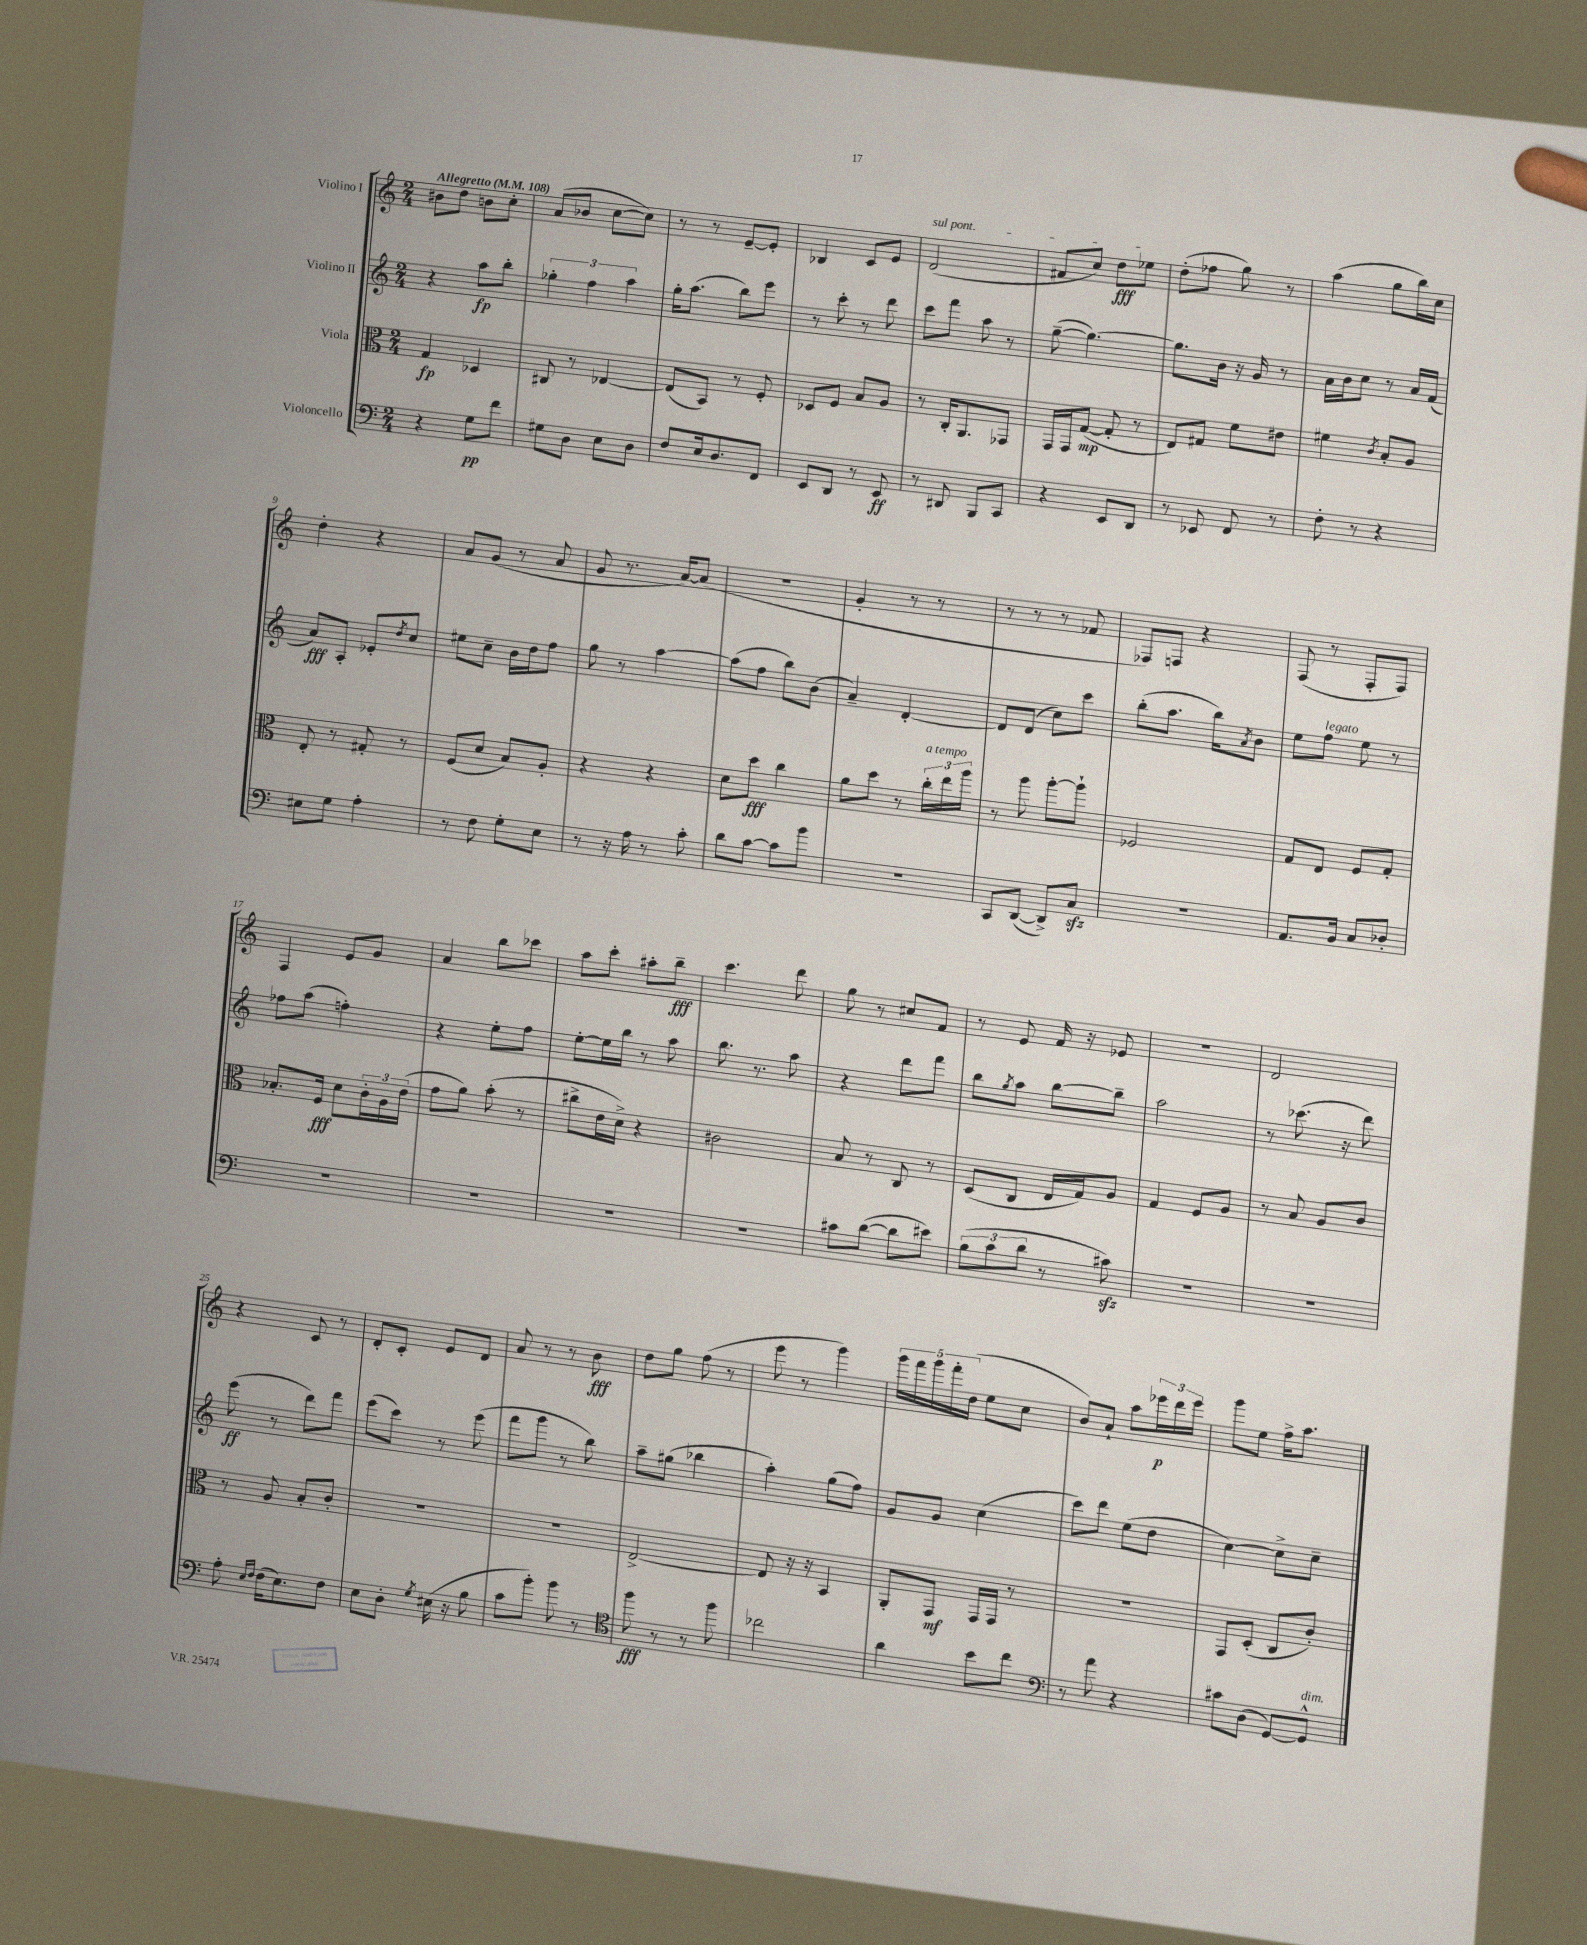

**kern	**kern	**kern	**kern
*staff4	*staff3	*staff2	*staff1
*clefF4	*clefC3	*clefG2	*clefG2
*k[]	*k[]	*k[]	*k[]
*M2/4	*M2/4	*M2/4	*M2/4
*MM108	*MM108	*MM108	*MM108
4r	4G	4r	8b#
.	.	.	8dd
8G	4D-	8aa	8b
8f	.	8bb'	8cc'
=	=	=	=
8G#	8C#	6gg-'	(8a
8D	8r	.	8b-
.	.	6ff	.
8E	[4E-	.	[8cc
.	.	6aa	.
8D	.	.	8cc])
=	=	=	=
8F	(8E-]	16gg'	8r
.	.	(8.aa	.
16E	8BB)	.	8r
8.D	.	.	.
.	8r	8bb)	[8e~
8FF	8F'	8eee	8e']
=	=	=	=
8EE	8D-	8r	4B-
8DD	8F	8ccc'	.
8r	8B	8r	8c
8EE	8A	8ddd	8e
=	=	=	=
8r	8r	8ccc	(2d
8DD#	16C'	8fff	.
.	8.AA	.	.
8BBB	.	8aa	.
8CC	8GG-	8r	.
=	=	=	=
4r	16GG	([8gg~	8f#
.	16GG	.	.
.	([8G	4.gg_)	8cc)
8EE	8G']	.	8dd
8DD	8r	.	8ee-
=	=	=	=
8r	8E)	8.gg]	(8dd'
8EE-	8G#	.	8ff-
.	.	16b	.
8FF	8f	16r	8gg)
.	.	16g	.
8r	8e#	8r	8r
=	=	=	=
8F'	4f#	16a	(4aa
.	.	16b	.
8r	.	8cc	.
.	8qc	.	.
4r	8B'	8r	8gg
.	8A	16a	16bb)
.	.	(16f	16cc
=	=	=	=
8E#	8E'	8a)	4dd'
8G	8r	8A'	.
4A'	8G#'	8e-'	4r
.	.	8qdd	.
.	8r	8cc	.
=	=	=	=
8r	(8F	8ee#	8a
8F	8d	8cc~	(8g
8G'	8B)	16b	8r
.	.	16dd	.
8E	8A'	8ff	8a
=	=	=	=
8r	4r	8gg	8g
16r	.	8r	8.r
16A	.	.	.
8r	4r	[4aa	.
.	.	.	[16a)
8c'	.	.	(8a]
=	=	=	=
8d	8d	(8aa]	2r
[8c	8dd	8ff	.
8c]	4cc	8bb)	.
8b	.	(8b	.
=	=	=	=
2r	8a	4a~)	4g'
.	8dd	.	.
.	8r	[4d'	8r
.	24cc'	.	8r
.	24ee	.	.
.	24aa	.	.
=	=	=	=
8CC	8r	8d]	8r
([8DD	8aa	(8d	8r
8DD^])	[8aa'	8cc)	8r
8C	8aa`]	8ccc	8f-
=	=	=	=
2r	2F-	(8bb'	8F-)
.	.	8.aa	8F
.	.	.	4r
.	.	16bb)	.
.	.	8qa	.
.	.	8b	.
=	=	=	=
8.AA	8G	8ee	(8F
.	8E	8ff	8r
16BB	.	.	.
8C	8F	8ee	8F'
8D-'	8G'	8r	8F)
=	=	=	=
2r	8.B-'	8ff-	4F
.	.	(8aa	.
.	16F	.	.
.	8d	4ff')	8e
.	24c'	.	8g
.	24A	.	.
.	(24e	.	.
=	=	=	=
2r	8g	4r	4a
.	8a)	.	.
.	(8b'	8ee'	8bb
.	8r	8ff	8ccc-
=	=	=	=
2r	8cc#^	[8ee'	8aa
.	16e	16ee]	8ccc'
.	16d^)	16bb	.
.	4r	8r	8aa#'
.	.	8aa	8bb~
=	=	=	=
2r	2c#	8.bb	4.ccc
.	.	8.r	.
.	.	8aa	8ddd
=	=	=	=
8c#	8B	4r	8gg
([8d	8r	.	8r
8d]	8C	8ddd	8cc#
8e#)	8r	8fff	8f
=	=	=	=
(12B	(8D	8bb	8r
12c	.	.	.
.	.	8qgg	.
.	8C	8aa	8e
12d	.	.	.
8r	16E	[8bb	16f
.	16G)	.	16r
8c#)	8A	8bb~]	8e-
=	=	=	=
2r	4G	2aa	2r
.	8F	.	.
.	8A	.	.
=	=	=	=
2r	8r	8r	2d
.	8B	(8.ccc-	.
.	8A	.	.
.	.	16r	.
.	8c	8ddd)	.
=	=	=	=
8A'	8r	(8eee	4r
16qqE	.	.	.
16qqF	.	.	.
(16F	8A	8r	.
8.E)	.	.	.
.	8B'	8ddd)	8c
8F	8c'	8fff	8r
=	=	=	=
8E	2r	(8eee	8d'
8D'	.	8ccc)	8c'
8qG	.	.	.
(16E#	.	8r	8e
16r	.	.	.
8B	.	(8eee	8d
=	=	=	=
8c	2r	8fff	8a
8b')	.	8ggg	8r
8b	.	8r	8r
8r	.	8bb)	8b
=	=	=	=
*clefC4	*	*	*
8ff	[2E^	8aa~	8dd
8r	.	(8gg#	8gg
8r	.	4bb-	(8ff
8ff	.	.	8r
=	=	=	=
2cc-	8E]	4aa')	8eee
.	16r	.	8r
.	16r	.	.
.	4BB	(8gg	4ggg)
.	.	8ff)	.
=	=	=	=
4a	8AA'	8g	20ggg
.	.	.	20fff
.	.	.	20ggg
.	8GG	8g	.
.	.	.	20fff'
.	.	.	(20dd
8b	16GG	(4cc	8ee
.	16GG	.	.
8cc	8r	.	8cc
=	=	=	=
*clefF4	*	*	*
8r	2r	8ccc)	8b)
8a	.	8ddd	8a`
4r	.	(8ee	8aa
.	.	8dd	24eee-
.	.	.	24ddd
.	.	.	24eee-
=	=	=	=
8c#	8GG	[4cc)	8ggg
(8D	(8D'	.	8ee
[8GG)	8C	8cc^]	16ff^
.	.	.	8.aa
8GG^^]	8c')	8cc~	.
==	==	==	==
*-	*-	*-	*-
